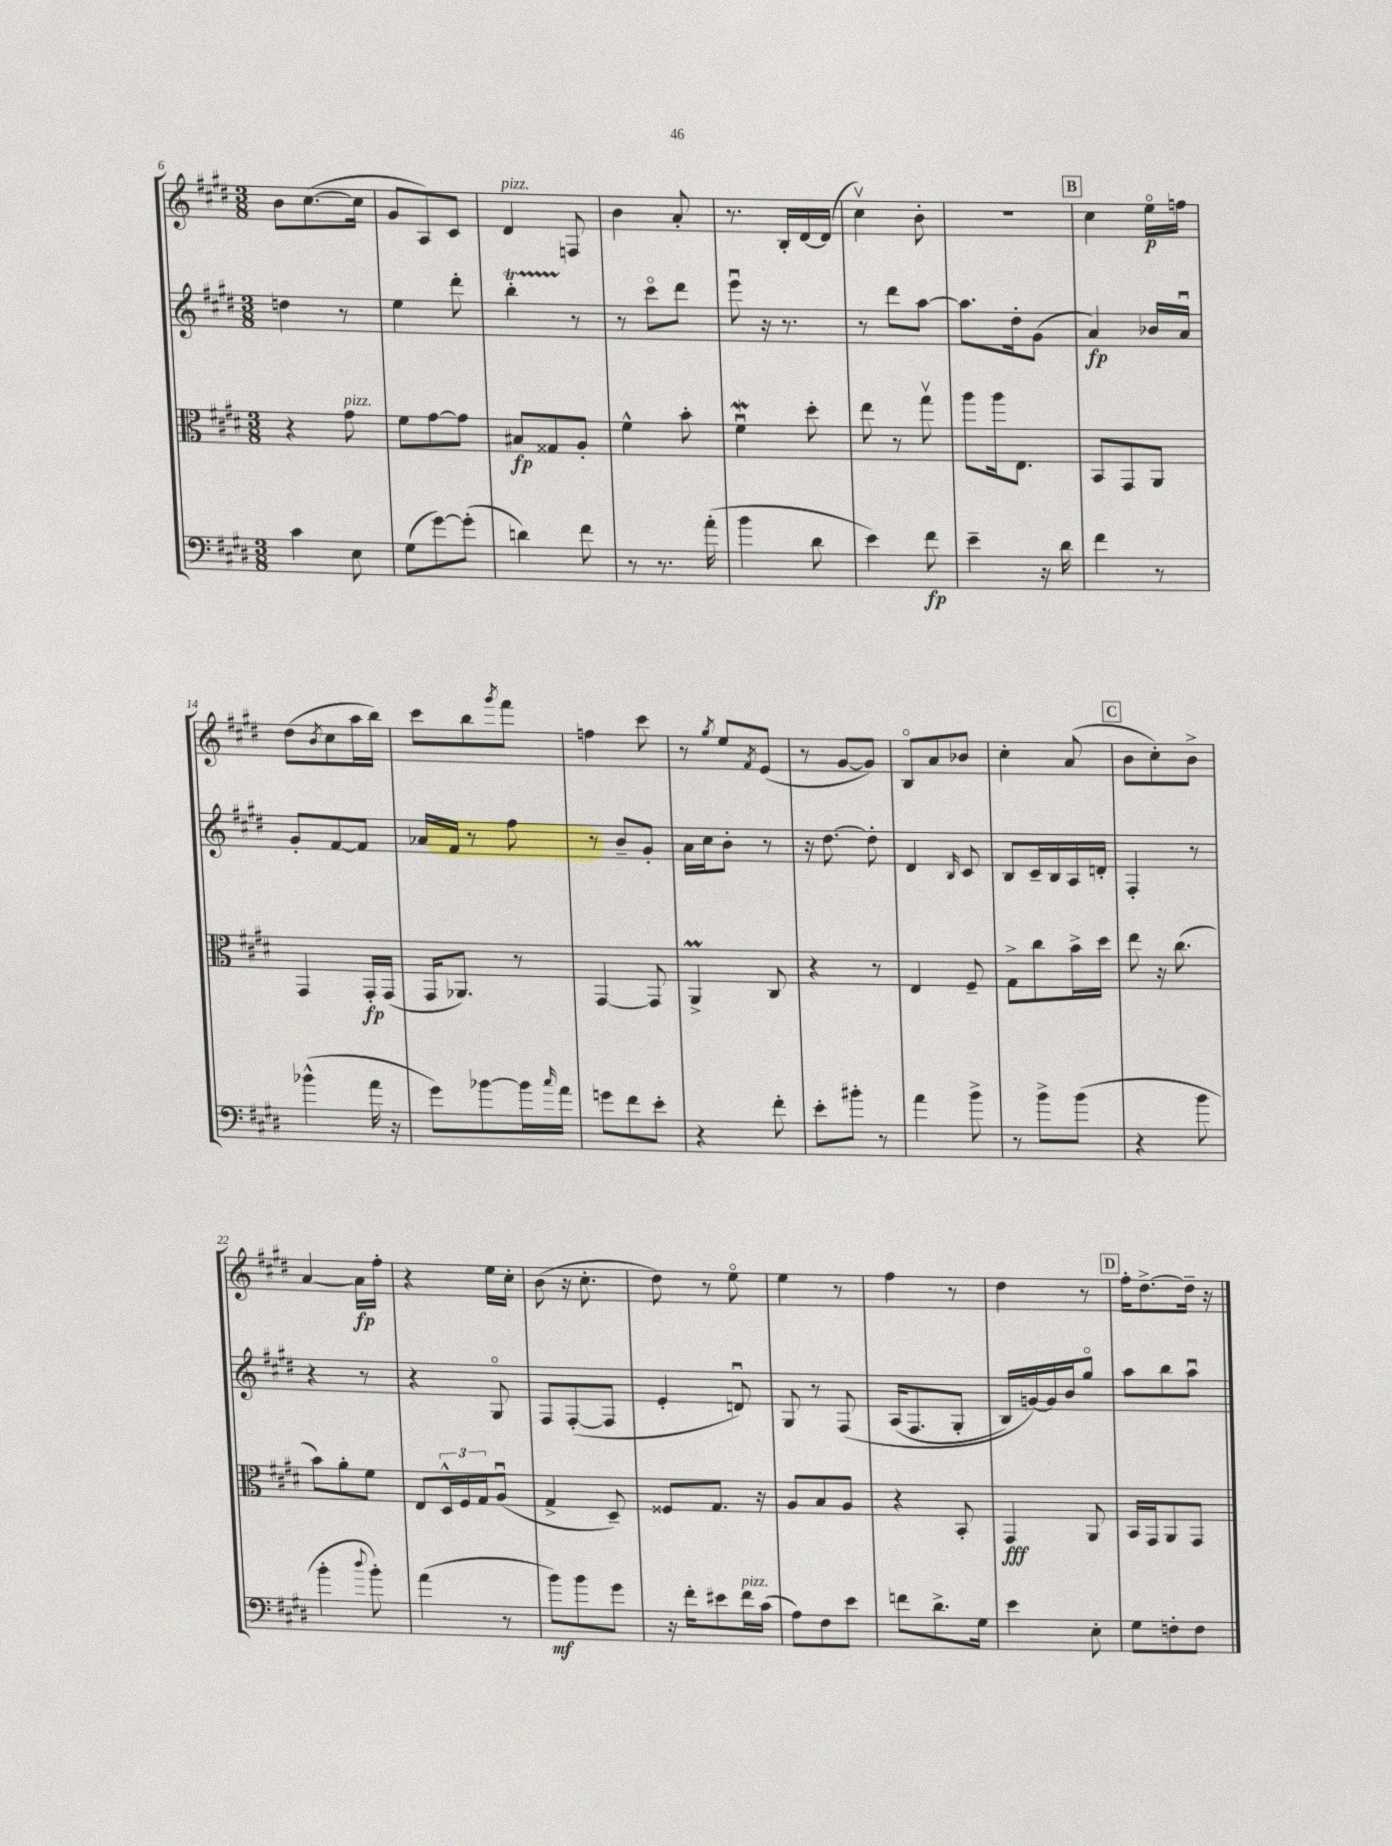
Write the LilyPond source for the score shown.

<<
\new StaffGroup <<
\new Staff = "s0" {
    \clef treble \key e \major \numericTimeSignature \time 3/8
    b'8 cis''8.~( cis''16 |
    gis'8 a8) cis'8 |
    dis'4^\markup { \italic "pizz." } f8 |
    b'4 a'8-. |
    r8. b16-. dis'16~ dis'16( |
    cis''4\upbow) b'8-. |
    R4. |
    \mark \markup { \box "B" } cis''4 e''16\flageolet\p f''16 |
    dis''8( \acciaccatura { b'8 } cis''8 a''16 b''16) |
    cis'''8 b''8 \acciaccatura { gis'''8 } fis'''8 |
    f''4 cis'''8 |
    r8 \acciaccatura { gis''8 } e''8 \acciaccatura { fis'8 } e'8( |
    r8 gis'8~ gis'8) |
    b8\flageolet a'8 bes'8 |
    cis''4-. a'8( |
    \mark \markup { \box "C" } b'8 cis''8-.) b'8-> |
    a'4~ a'16\fp fis''16-. |
    r4 e''16 cis''16-. |
    b'8( r16 cis''8.-. |
    dis''8) r8 e''8\flageolet |
    e''4 r8 |
    fis''4 r8 |
    dis''4 r8 |
    \mark \markup { \box "D" } fis''16-. dis''8.~-> dis''16-- r16 \bar "|." |
}
\new Staff = "s1" {
    \clef treble \key e \major \numericTimeSignature \time 3/8
    d''4 r8 |
    e''4 dis'''8-. |
    b''4-.\startTrillSpan r8\stopTrillSpan |
    r8 cis'''8\flageolet dis'''8 |
    e'''8\downbow r16 r8. |
    r8 dis'''8 a''8~ |
    a''8. dis''16-. gis'8( |
    \mark \markup { \box "B" } a'4\fp) bes'16 a'16\downbow |
    gis'8-. fis'8~ fis'8 |
    aes'16 fis'16 r8 fis''8 |
    r8 b'8-- gis'8-. |
    a'16 cis''16 b'8-. r8 |
    r16 dis''8.~ dis''8-. |
    dis'4 \grace { b16 } cis'8 |
    b8 cis'16-- b16 a16 d'16-. |
    \mark \markup { \box "C" } fis4-. r8 |
    r4 r8 |
    r4 gis8\flageolet |
    fis8 fis8~-.( fis8 |
    e'4-. d'8\downbow) |
    gis8 r8 fis8\( |
    a16( fis8. gis8-. |
    b16) g'16~\) g'16 b'16 gis''8\flageolet |
    \mark \markup { \box "D" } a''8 b''8 a''8\downbow \bar "|." |
}
\new Staff = "s2" {
    \clef alto \key e \major \numericTimeSignature \time 3/8
    r4 gis'8^\markup { \italic "pizz." } |
    fis'8 gis'8~ gis'8 |
    bis8\fp gisis8 a8-. |
    fis'4-^ b'8-. |
    fis'4\downbow\mordent dis''8-. |
    e''8 r8 gis''8\upbow |
    a''8 a''16 e8. |
    \mark \markup { \box "B" } b,8 gis,8 a,8 |
    gis,4 gis,16-.\fp gis,16( |
    gis,16 aes,8.) r8 |
    gis,4~ gis,8 |
    a,4->\prall cis8 |
    r4 r8 |
    e4 fis8-- |
    gis8-> cis''8 b'16-> dis''16 |
    \mark \markup { \box "C" } e''8 r16 cis''8.( |
    b'8) a'8-. fis'8 |
    e8 \tuplet 3/2 { dis16-^ fis16 gis16 } a8\downbow( |
    gis4-> dis8--) |
    fisis8 gis8. r16 |
    a8 b8 a8 |
    r4 b,8-. |
    gis,4\fff a,8 |
    \mark \markup { \box "D" } b,16 gis,16 a,8 gis,8 \bar "|." |
}
\new Staff = "s3" {
    \clef bass \key e \major \numericTimeSignature \time 3/8
    cis'4 e8 |
    gis8( gis'8~) gis'8-.( |
    d'4) fis'8 |
    r8 r8. a'16-.( |
    b'4 dis'8 |
    e'4) fis'8\fp |
    e'4-- r16 dis'16 |
    \mark \markup { \box "B" } fis'4 r8 |
    bes'4-^( a'16 r16 |
    gis'8) bes'8~ bes'16 \grace { cis''16 } a'16 |
    g'8 fis'8 e'8-. |
    r4 fis'8-. |
    e'8-. bis'8-. r8 |
    a'4 b'8-> |
    r8 b'8-> b'8( |
    \mark \markup { \box "C" } r4 b'8 |
    b'4-. \appoggiatura { dis''8 } b'8-.) |
    a'4( r8 |
    b'8\mf) b'8 gis'8 |
    r16 fis'16-. eis'8 fis'16^\markup { \italic "pizz." } cis'16( |
    a8) fis8 e'8 |
    f'8 dis'8.-> gis16 |
    e'4 e8-. |
    \mark \markup { \box "D" } gis8 f8-. f8 \bar "|." |
}
>>
>>
\layout { \context { \Score currentBarNumber = #6 } }
